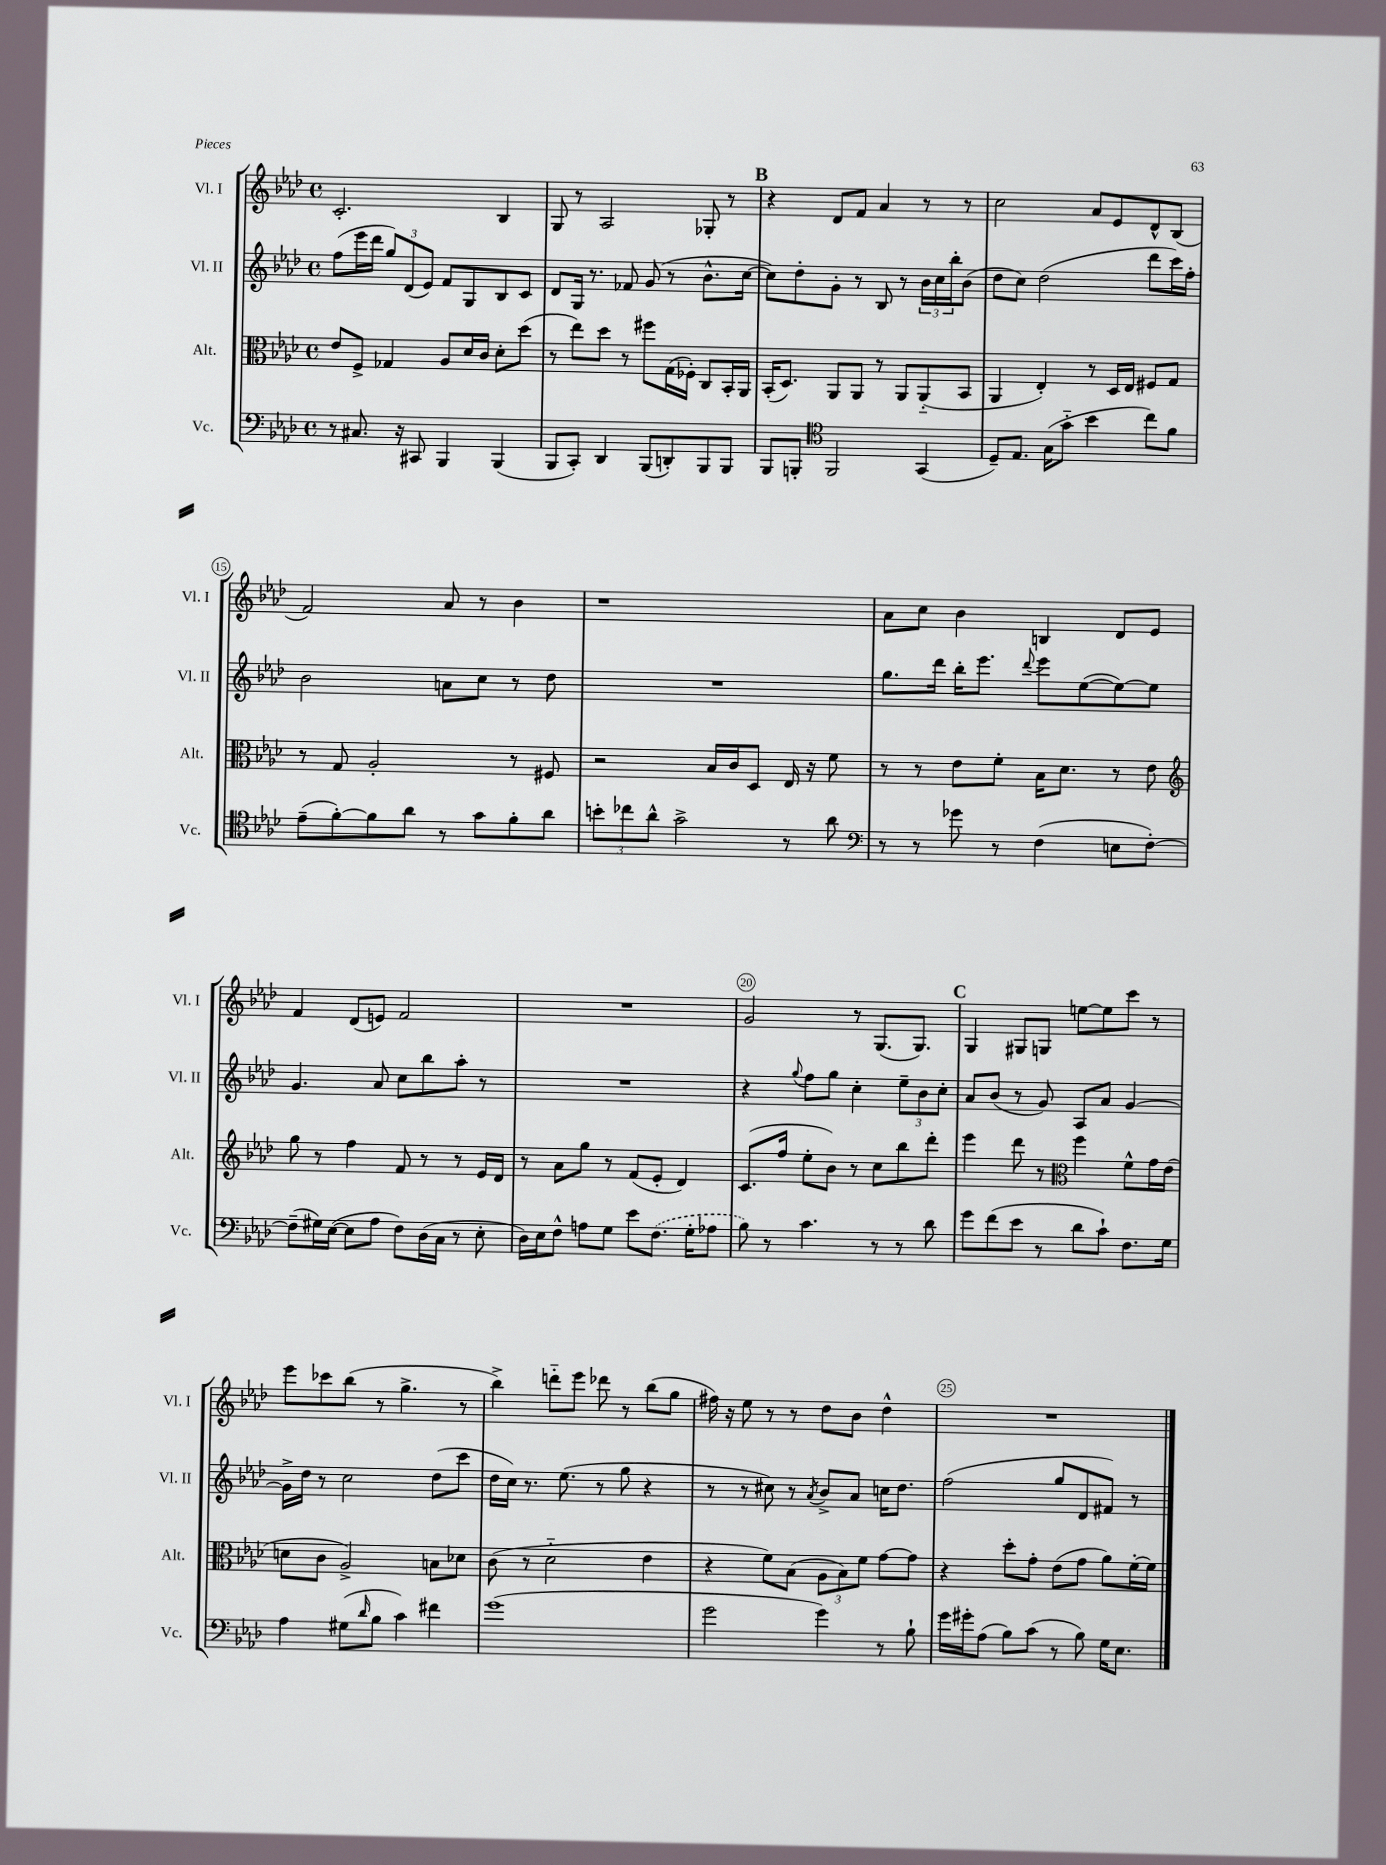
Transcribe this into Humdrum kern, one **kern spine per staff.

**kern	**kern	**kern	**kern
*staff4	*staff3	*staff2	*staff1
*clefF4	*clefC3	*clefG2	*clefG2
*k[b-e-a-d-]	*k[b-e-a-d-]	*k[b-e-a-d-]	*k[b-e-a-d-]
*M4/4	*M4/4	*M4/4	*M4/4
*met(c)	*met(c)	*met(c)	*met(c)
8r	8e-/L	(8ff\L	2.c'/
8.C#/	8F^/J	16eee-\L	.
.	.	16ddd-\JJ	.
.	4G-/	12gg/L)	.
16r	.	.	.
.	.	(12d-/	.
8CC#/	.	.	.
.	.	12e-/J)	.
4BBB-/	8A-/L	8f/L	.
.	16d-/L	8G/	.
.	16c/JJ	.	.
(4BBB-/	8d-'\L	8B-/	4B-/
.	(8dd-\J	8c/J	.
=	=	=	=
8BBB-/L	8r	8d-/L	8G/
8CC'/J)	8ee-\L)	16G/Jk	8r
.	.	8.r	.
4DD-/	8dd-\J	.	2A-/
.	8r	8f-/	.
(8BBB-/L	8ff#\L	(8g/	.
8DD'/)	(16G\L	8r	.
.	16F-'\JJ)	.	.
8BBB-/	8C/L	8.b-^^\L	8G-'/
8BBB-/J	16BB-'/L	.	8r
.	16AA-/JJ	[16cc\Jk	.
=	=	=	=
8BBB-/L	(16BB-'/LK	8cc\]L)	4r
.	8.D-/J)	.	.
8BBB'/J	.	8dd-'\	.
*clefC4	*	*	*
2FF/	8AA-/L	8g'\J	8d-/L
.	8AA-/J	8r	8f/J
.	8r	8B-/	4a-/
.	8AA-/L	8r	.
(4GG/	(8AA-'~/	24b-\LL	8r
.	.	24cc\	.
.	.	24bb-'\J	.
.	8BB-/J	(8b-\J	8r
=	=	=	=
8D-~/L)	4AA-/	8dd-\L	2cc\
8.E-/J	.	8cc\J)	.
.	4E-'/)	(2dd-\	.
(16G\LK	.	.	.
8g'~\J	.	.	.
4b-\	8r	.	8a-/L
.	16D-/LL	.	8e-/
.	16E-/JJ	.	.
8cc\L)	8F#/L	8ddd-\L	8d-^^/
8f\J	8G/J	16ccc\L)	(8B-/J
.	.	16ff'\JJ	.
=	=	=	=
(8e-~\L	8r	2b-\	2f/)
[8f'\)	8G/	.	.
8f\]	2A-'/	.	.
8a-\J	.	.	.
8r	.	8a\L	8a-/
8g\L	.	8cc\J	8r
8f'\	8r	8r	4b-\
8a-\J	8F#/	8dd-\	.
=	=	=	=
12b'\L	2r	1r	1r
12cc-\	.	.	.
12a-^^\J	.	.	.
2g^\	.	.	.
.	16B-/LL	.	.
.	16c/J	.	.
.	8D-/J	.	.
8r	16E-/	.	.
.	16r	.	.
8a-\	8f\	.	.
=	=	=	=
*clefF4	*	*	*
8r	8r	8.gg\L	8a-\L
8r	8r	.	8cc\J
.	.	16ddd-\Jk	.
8g-\	8e-\L	16bb-'\LK	4b-\
.	.	8.eee-\J	.
8r	8f'\J	.	.
.	.	8qqddd-/	.
(4F\	16B-\LK	8eee-\L	4B/
.	8.d-\J	.	.
.	.	([8ee-\	.
8E\L	8r	8ee-\_)	8d-/L
[8F'\J)	8e-\	8ee-\]J	8e-/J
=	=	=	=
*	*clefG2	*	*
(8F~\]L	8gg\	4.g/	4f/
16G#\L)	8r	.	.
([16E-\JJ	.	.	.
8E-\]L	4ff\	.	(8d-/L
8A-\J	.	8a-/	8e/J)
8F\L)	8f/	8cc\L	2f/
(16D-\L	8r	8bb-\	.
16C\JJ	.	.	.
8r	8r	8aa-'\J	.
8E-'\	16e-/LL	8r	.
.	16d-/JJ	.	.
=	=	=	=
16D-\LL)	8r	1r	1r
16E-\J	.	.	.
8F^^\J	8a-\L	.	.
8A\L	8gg\J	.	.
8G\J	8r	.	.
8e-\L	(8f/L	.	.
(8.F\J	8e-'/J	.	.
.	4d-/)	.	.
16G'\LK	.	.	.
8A-\J	.	.	.
=	=	=	=
8B-\)	(8.c/L	4r	2g/
8r	.	.	.
.	16ff/Jk	.	.
.	.	8qqgg/	.
4.c\	8ee-'\L	8ff\L	.
.	8b-\J)	8gg\J	.
.	8r	4cc'\	8r
8r	8cc\L	.	(8.G/L
8r	8bb-\	12ee-~\L	.
.	.	.	8.G/J)
.	.	12b-\	.
8d-\	8ddd-'\J	.	.
.	.	12cc'\J	.
=	=	=	=
8g\L	4eee-\	8a-/L	4G/
(8f\	.	(8b-/J	.
8e-\J	8ddd-\	8r	8G#/L
8r	8r	8g/)	8G/J
*	*clefC3	*	*
8d-\L	4ff\	8A-/L	[8ee\L
8c`\J)	.	8a-/J	8ee\]
8.F\L	8f^^\L	[4g/	8ccc\J
.	16g\L	.	8r
16G\Jk	(16e-\JJ	.	.
=	=	=	=
4A-\	8d\L	16g^\]LL	8eee-\L
.	.	16dd-\JJ	.
.	8c\J	8r	8ccc-\
(8G#\L	2A-^/)	2cc\	(8bb-\J
16qqd-/	.	.	.
8B-\J	.	.	8r
4c\)	.	.	4.gg^\
4f#\	8B\L	(8dd-\L	.
.	8d-\J	8ccc\J	8r
=	=	=	=
(1g	(8c\	16dd-\LL	4bb-^\)
.	.	16cc\JJ)	.
.	8r	8.r	.
.	2d-'~\	.	8ddd'~\L
.	.	(8.ee-\	.
.	.	.	8eee-\J
.	.	8r	8ddd-\
.	.	8gg\	8r
.	4e-\	4r	(8bb-\L
.	.	.	8gg\J
=	=	=	=
2g\	4r	8r	16ff#\)
.	.	.	16r
.	.	8r	8ee-\
.	8f\L)	8cc#\)	8r
.	(8B-\J	8r	8r
.	.	8qa-/	.
4g\)	12A-\L	8b-^/L	8dd-\L
.	12B-\)	.	.
.	.	8a-/J	8b-\J
.	12f\J	.	.
8r	[8g\L	16cc\LK	4dd-^^\
.	.	8.dd-\J	.
8B-`\	8g\]J	.	.
=	=	=	=
16g\LL	4r	(2ff\	1r
16g#'\J	.	.	.
(8A-\J	.	.	.
8B-\L)	8dd-'\L	.	.
(8c\J	8g'\J	.	.
8r	(8e-\L	8gg/L	.
8B-\)	8g\J	8d-/	.
16G\LK	8a-\L)	8f#/J)	.
8.E-\J	.	.	.
.	[16f'\L	8r	.
.	16f\]JJ	.	.
==	==	==	==
*-	*-	*-	*-
